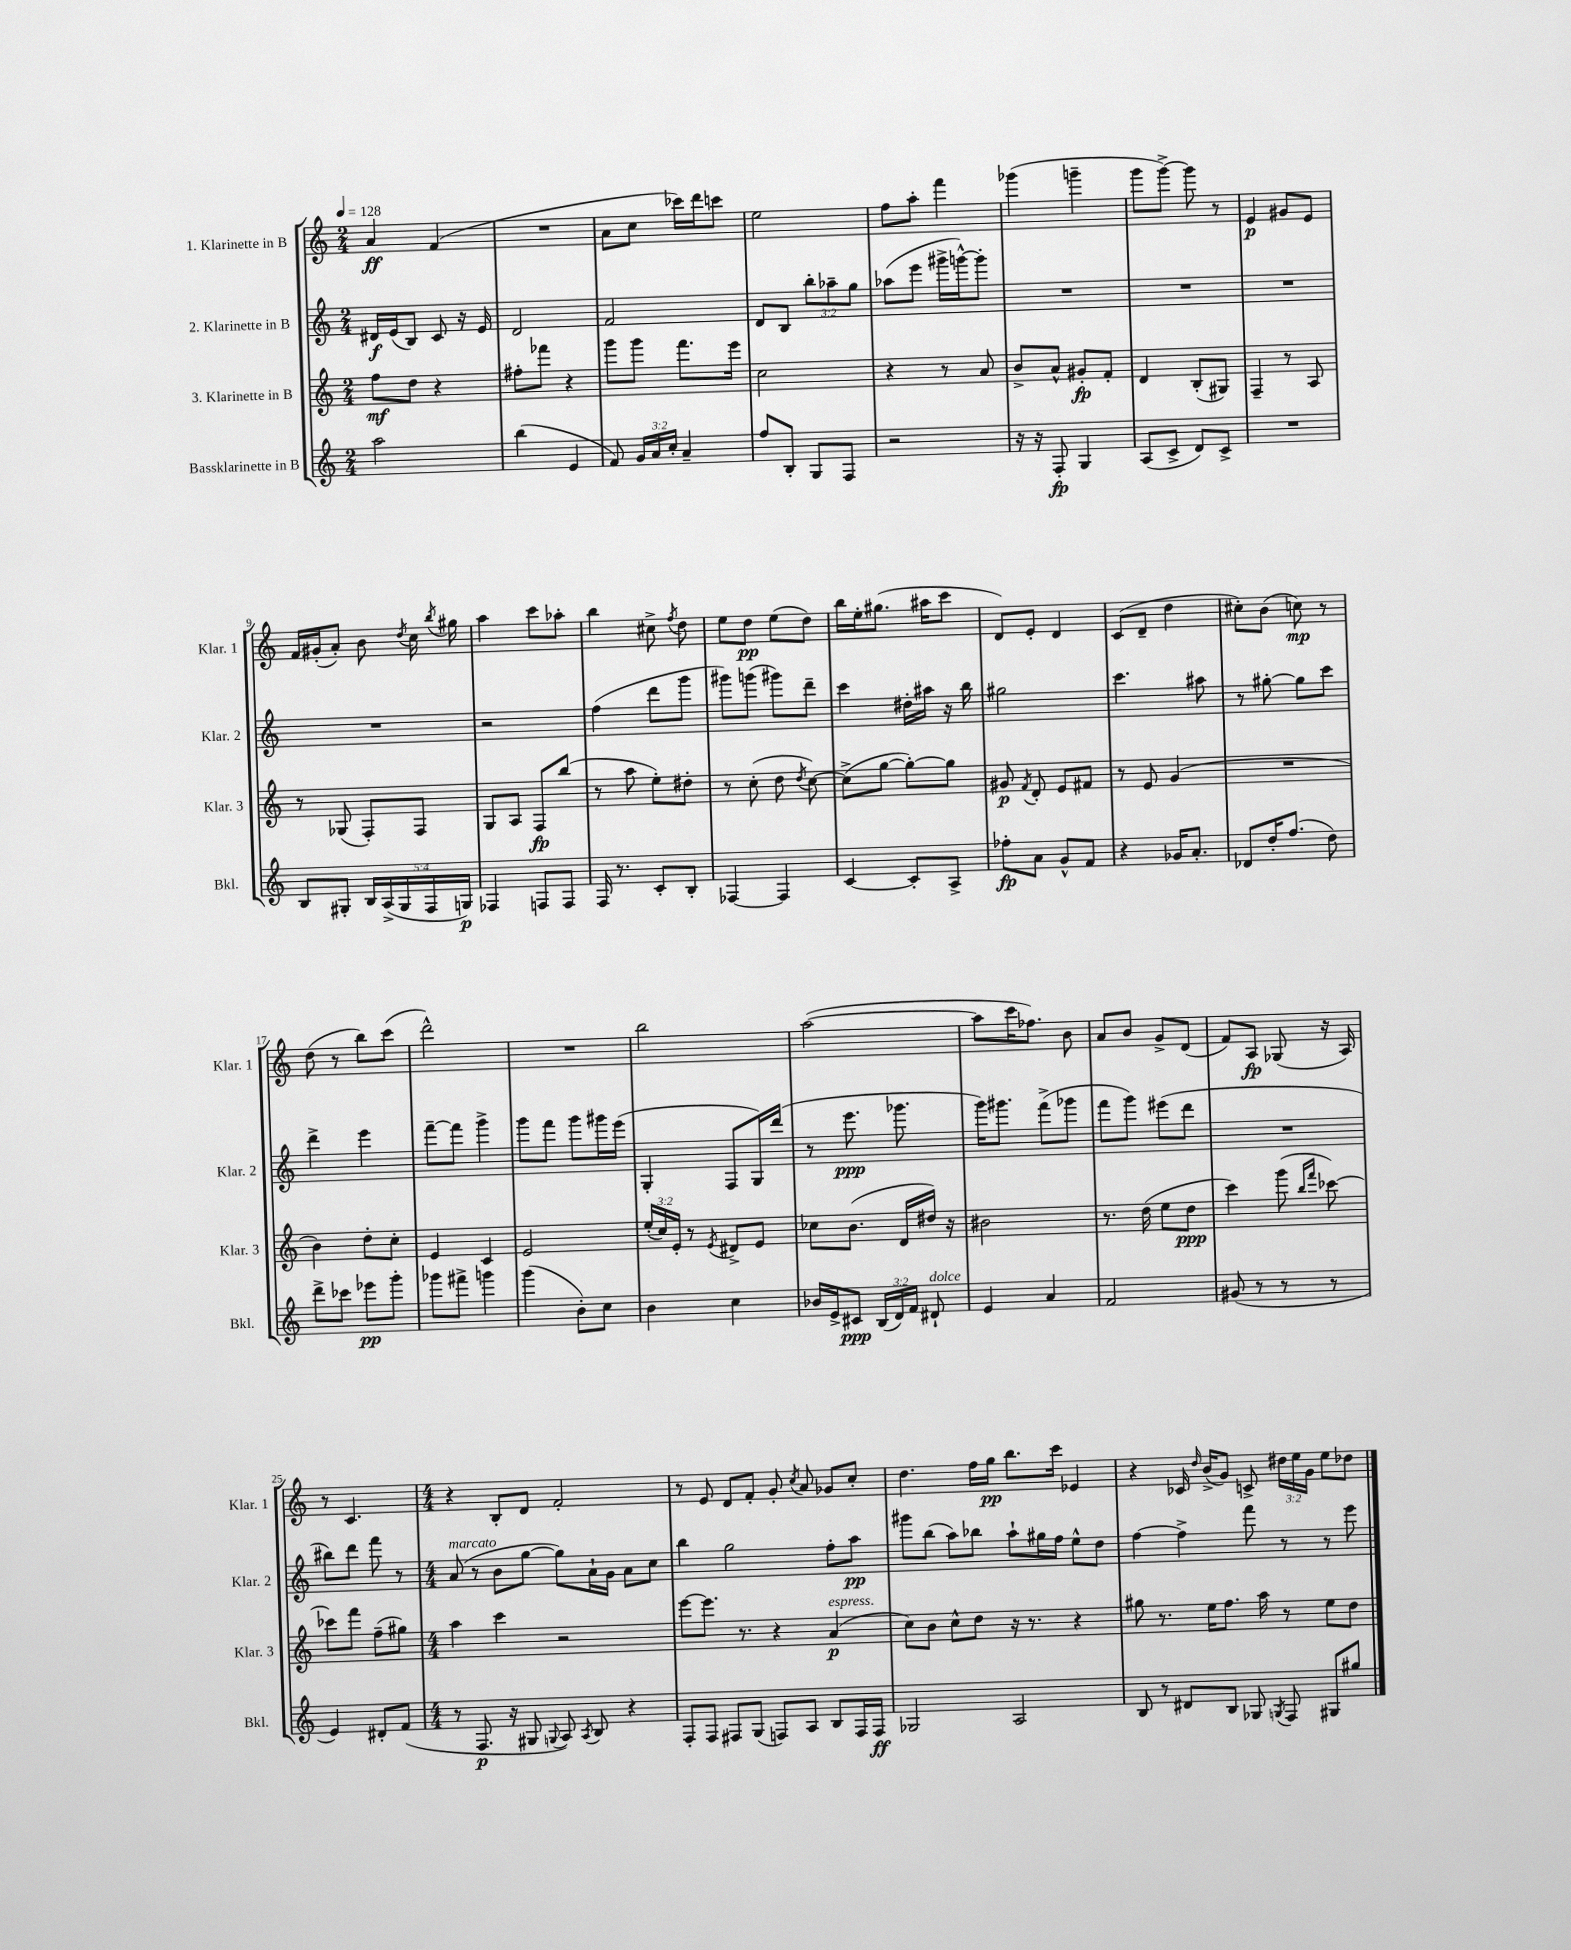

**kern	**dynam	**kern	**dynam	**kern	**dynam	**kern	**dynam
*part4	*part4	*part3	*part3	*part2	*part2	*part1	*part1
*staff4	*staff4	*staff3	*staff3	*staff2	*staff2	*staff1	*staff1
*I"Bassklarinette in B	*	*I"3. Klarinette in B	*	*I"2. Klarinette in B	*	*I"1. Klarinette in B	*
*I'Bkl.	*	*I'Klar. 3	*	*I'Klar. 2	*	*I'Klar. 1	*
*clefG2	*	*clefG2	*	*clefG2	*	*clefG2	*
*k[]	*	*k[]	*	*k[]	*	*k[]	*
*M2/4	*	*M2/4	*	*M2/4	*	*M2/4	*
*MM128	*	*MM128	*	*MM128	*	*MM128	*
=1	=1	=1	=1	=1	=1	=1	=1
2aa\	.	8ff\L	mf	16d#X/LL	f	4a/	ff
.	.	.	.	(16e/J	.	.	.
.	.	8dd\J	.	8B/J)	.	.	.
.	.	4r	.	8c/	.	(4f/	.
.	.	.	.	16r	.	.	.
.	.	.	.	16e/	.	.	.
=2	=2	=2	=2	=2	=2	=2	=2
(4bb\	.	8ff#X'\L	.	2d/	.	2r	.
.	.	8fff-X\J	.	.	.	.	.
4e/	.	4r	.	.	.	.	.
=3	=3	=3	=3	=3	=3	=3	=3
8f/)	.	8ggg\L	.	2f/	.	8a\L	.
24g/LL	.	8ggg\J	.	.	.	8cc\J	.
24a/	.	.	.	.	.	.	.
24cc'/JJ	.	.	.	.	.	.	.
4a~/	.	8.fff\L	.	.	.	16ccc-X\LL)	.
.	.	.	.	.	.	16ddd\J	.
.	.	.	.	.	.	8cccn\J	.
.	.	16eee\Jk	.	.	.	.	.
=4	=4	=4	=4	=4	=4	=4	=4
8ff/L	.	2cc\	.	8d/L	.	2ee\	.
8B'/J	.	.	.	8B/J	.	.	.
8G/L	.	.	.	12bb'\L	.	.	.
.	.	.	.	12aa-X~\	.	.	.
8F/J	.	.	.	.	.	.	.
.	.	.	.	12gg\J	.	.	.
=5	=5	=5	=5	=5	=5	=5	=5
2r	.	4r	.	(8aa-X\L	.	8ff\L	.
.	.	.	.	8eee\J	.	8aa'\J	.
.	.	8r	.	16ggg#X^\LL	.	4fff\	.
.	.	.	.	[16gggn^^\J)	.	.	.
.	.	8a/	.	8ggg'\J]	.	.	.
=6	=6	=6	=6	=6	=6	=6	=6
16r	.	8b^/L	.	2r	.	(4ggg-X\	.
16r	.	.	.	.	.	.	.
8F'/	fp	8a^^/J	.	.	.	.	.
4G/	.	8g#X'/L	fp	.	.	4gggn~\	.
.	.	8f'/J	.	.	.	.	.
=7	=7	=7	=7	=7	=7	=7	=7
(8A/L	.	4d/	.	2r	.	8ggg\L	.
8c^/J	.	.	.	.	.	[8ggg^\J)	.
8d/L)	.	(8B'/L	.	.	.	8ggg\]	.
8c^/J	.	8G#X/J)	.	.	.	8r	.
=8	=8	=8	=8	=8	=8	=8	=8
2r	.	4F~/	.	2r	.	4e/	p
.	.	8r	.	.	.	8g#X/L	.
.	.	8A/	.	.	.	8e/J	.
!!LO:LB:g=z
=9	=9	=9	=9	=9	=9	=9	=9
8B/L	.	8r	.	2r	.	16f/LL	.
.	.	.	.	.	.	(16g#X'/J	.
8G#X'/J	.	(8G-X/	.	.	.	8a'/J)	.
20B/LL	.	8F'/L)	.	.	.	8b\	.
(20A^/	.	.	.	.	.	.	.
20G#/	.	.	.	.	.	.	.
.	.	.	.	.	.	8qdd/	.
.	.	8F/J	.	.	.	16cc\	.
20F/	.	.	.	.	.	.	.
.	.	.	.	.	.	8qbb/	.
.	.	.	.	.	.	16gg#X\	.
20Gn/JJ)	p	.	.	.	.	.	.
=10	=10	=10	=10	=10	=10	=10	=10
4F-X/	.	8G/L	.	2r	.	4aa\	.
.	.	8A/J	.	.	.	.	.
8Fn/L	.	8F/L	fp	.	.	8ccc\L	.
8F/J	.	(8bb/J	.	.	.	8aa-X'\J	.
=11	=11	=11	=11	=11	=11	=11	=11
16F/	.	8r	.	(4ff\	.	4bb\	.
8.r	.	.	.	.	.	.	.
.	.	8aa\	.	.	.	.	.
8c'/L	.	8ee'\L)	.	8ddd\L	.	8cc#X^\	.
.	.	.	.	.	.	8qff/	.
8B'/J	.	8dd#X'\J	.	8ggg\J	.	8dd\	.
=12	=12	=12	=12	=12	=12	=12	=12
[4F-X/	.	8r	.	8ggg#X\L)	.	8ee\L	.
.	.	(8cc'\	.	(8gggn\J	.	8dd\J	pp
4F-/]	.	8dd\	.	8ggg#X\L)	.	(8ee\L	.
.	.	8qdd/	.	.	.	.	.
.	.	[8cc\)	.	8ddd~\J	.	8dd\J)	.
=13	=13	=13	=13	=13	=13	=13	=13
[4c/	.	(8cc^\L]	.	4ccc\	.	16bb\LL	.
.	.	.	.	.	.	16ee'\J	.
.	.	[8gg\J	.	.	.	(8.gg#X\J	.
8c'/L]	.	8gg'\L_)	.	16dd#X'\LL	.	.	.
.	.	.	.	16aa#X\JJ	.	16aa#X\KL	.
8A^/J	.	8gg\J]	.	16r	.	8ccc\J	.
.	.	.	.	16bb\	.	.	.
=14	=14	=14	=14	=14	=14	=14	=14
8ff-X'\L	fp	8g#X/	p	2gg#X\	.	8d/L)	.
.	.	8qf/	.	.	.	.	.
8a\J	.	8d'/	.	.	.	8e'/J	.
8g^^/L	.	8e/L	.	.	.	4d/	.
8f/J	.	8f#X/J	.	.	.	.	.
=15	=15	=15	=15	=15	=15	=15	=15
4r	.	8r	.	4.ccc\	.	(8c/L	.
.	.	8e/	.	.	.	8d~/J	.
16g-X/KL	.	(4g/	.	.	.	4dd\	.
8.a'/J	.	.	.	.	.	.	.
.	.	.	.	8aa#X\	.	.	.
=16	=16	=16	=16	=16	=16	=16	=16
8d-X/L	.	2r	.	8r	.	8cc#X'\L)	.
16dd'/K	.	.	.	[8gg#X'\	.	(8b\J	.
(8.ff/J	.	.	.	.	.	.	.
.	.	.	.	8gg#\L]	.	8ccn\)	mp
8dd\)	.	.	.	8ccc\J	.	8r	.
!!LO:LB:g=z
=17	=17	=17	=17	=17	=17	=17	=17
8ddd^\L	.	4b\)	.	4ddd^\	.	(8dd\	.
8ccc-X\J	.	.	.	.	.	8r	.
8eee-X\L	pp	8dd'\L	.	4eee\	.	8bb\L)	.
8ggg'\J	.	8cc'\J	.	.	.	(8ccc\J	.
=18	=18	=18	=18	=18	=18	=18	=18
8ggg-X\L	.	4e/	.	[8fff~\L	.	2ddd^^\)	.
8fff#X^\J	.	.	.	8fff\J]	.	.	.
4gggn\	.	4c/	.	4ggg^\	.	.	.
=19	=19	=19	=19	=19	=19	=19	=19
(4ggg\	.	2e/	.	8ggg\L	.	2r	.
.	.	.	.	8fff\J	.	.	.
8b'\L)	.	.	.	8ggg\L	.	.	.
8cc\J	.	.	.	16ggg#X\L	.	.	.
.	.	.	.	(16eee\JJ	.	.	.
=20	=20	=20	=20	=20	=20	=20	=20
4b\	.	(24ee'/LL	.	4G'/	.	2bb\	.
.	.	24cc/)	.	.	.	.	.
.	.	24e'/JJ	.	.	.	.	.
.	.	8r	.	.	.	.	.
.	.	8qe/	.	.	.	.	.
4cc\	.	8d#X^/L	.	8F/L	.	.	.
.	.	8e/J	.	16G/L)	.	.	.
.	.	.	.	(16ddd/JJ	.	.	.
=21	=21	=21	=21	=21	=21	=21	=21
16b-X/LL	.	8cc-X\L	.	8r	.	([2aa\	.
16e^/J	.	.	.	.	.	.	.
8c#X/J	ppp	(8.b\J	.	8.eee\	ppp	.	.
(24B/LL	.	.	.	.	.	.	.
24d/)	.	.	.	.	.	.	.
.	.	16d/LL	.	8.ggg-X\	.	.	.
24f/JJ	.	.	.	.	.	.	.
!LO:TX:a:i:t=dolce	!	!	!	!	!	!	!
8d#X`/	.	16dd#X/JJ)	.	.	.	.	.
.	.	16r	.	.	.	.	.
=22	=22	=22	=22	=22	=22	=22	=22
4e/	.	2b#X\	.	16ggg\KL)	.	8aa\L]	.
.	.	.	.	8.ggg#X\J	.	.	.
.	.	.	.	.	.	16ccc\K	.
.	.	.	.	.	.	8.ff-X\J)	.
4a/	.	.	.	(8fff^\L	.	.	.
.	.	.	.	8ggg-X\J	.	8b\	.
=23	=23	=23	=23	=23	=23	=23	=23
2f/	.	8.r	.	8fff\L	.	8a/L	.
.	.	.	.	8ggg\J)	.	8b/J	.
.	.	(16dd\	.	.	.	.	.
.	.	8ee\L	.	(8eee#X\L	.	8g^/L	.
.	.	8dd\J	ppp	8ddd\J	.	(8d/J	.
=24	=24	=24	=24	=24	=24	=24	=24
(8g#X/	.	4ccc\)	.	2r	.	8f/L)	.
8r	.	.	.	.	.	8A/J	fp
8r	.	(8ggg\	.	.	.	(8G-X/	.
.	.	16qqbb/LL	.	.	.	.	.
.	.	16qqfff/JJ	.	.	.	.	.
8r	.	[8ccc-X\)	.	.	.	16r	.
.	.	.	.	.	.	16A/)	.
!!LO:LB:g=z
=25	=25	=25	=25	=25	=25	=25	=25
4e/)	.	8ccc-X\L]	.	8bb#X\L)	.	8r	.
.	.	8fff\J	.	8ddd\J	.	4.c/	.
8d#X'/L	.	(8ff~\L	.	8fff\	.	.	.
(8f/J	.	8gg#X\J)	.	8r	.	.	.
=26	=26	=26	=26	=26	=26	=26	=26
*M4/4	*	*M4/4	*	*M4/4	*	*M4/4	*
!	!	!	!	!LO:TX:a:i:t=marcato	!	!	!
8r	.	4aa\	.	(8a/	.	4r	.
8.F/	p	.	.	8r	.	.	.
.	.	4ccc\	.	8b\L	.	8B'/L	.
16r	.	.	.	.	.	.	.
8G#X/	.	.	.	[8gg\J	.	8d/J	.
8qqGn/	.	.	.	.	.	.	.
8A/)	.	2r	.	8gg\L])	.	2f'/	.
8qA/	.	.	.	.	.	.	.
8B/	.	.	.	16a`\L	.	.	.
.	.	.	.	16g\JJ	.	.	.
4r	.	.	.	8a\L	.	.	.
.	.	.	.	8cc\J	.	.	.
=27	=27	=27	=27	=27	=27	=27	=27
8F'/L	.	[8eee\L	.	4bb\	.	8r	.
8F/J	.	8.eee\J]	.	.	.	8e/	.
8F#X/L	.	.	.	2gg\	.	8d/L	.
.	.	8.r	.	.	.	.	.
(8G/J	.	.	.	.	.	8f'/J	.
8Fn/L)	.	4r	.	.	.	8g'/	.
.	.	.	.	.	.	8qcc/	.
8A/J	.	.	.	.	.	8a/	.
!	!	!LO:TX:a:i:t=espress.	!	!	!	!	!
8B/L	.	(4a/	p	8ff'\L	.	8g-X/L	.
16F/L	.	.	.	8aa\J	pp	8cc'/J	.
16F/JJ	ff	.	.	.	.	.	.
=28	=28	=28	=28	=28	=28	=28	=28
2G-X/	.	8cc\L)	.	8ggg#X\L	.	4.dd\	.
.	.	8b\J	.	(8bb\J	.	.	.
.	.	8cc^^\L	.	8aa\L)	.	.	.
.	.	8dd\J	.	8bb-X\J	.	16ff\LL	.
.	.	.	.	.	.	16gg\JJ	pp
2A/	.	16r	.	8aa`\L	.	8.bb\L	.
.	.	8.r	.	.	.	.	.
.	.	.	.	16gg#X\L	.	.	.
.	.	.	.	16ff\JJ	.	16ccc\Jk	.
.	.	4r	.	8ee^^\L	.	4e-X/	.
.	.	.	.	8dd\J	.	.	.
=29	=29	=29	=29	=29	=29	=29	=29
8B/	.	8gg#X\	.	[4ff\	.	4r	.
8r	.	8.r	.	.	.	.	.
8d#X/L	.	.	.	4ff^\]	.	16c-X/	.
.	.	.	.	.	.	16qqdd/	.
.	.	16ee\KL	.	.	.	(16b^/KL	.
8B/J	.	8.ff\J	.	.	.	8g/J)	.
8G-X/	.	.	.	8fff\	.	8cn^/	.
.	.	16aa\	.	.	.	.	.
8qGn/	.	.	.	.	.	.	.
8F/	.	8r	.	8r	.	24dd#X\LL	.
.	.	.	.	.	.	24ee\	.
.	.	.	.	.	.	24g\JJ	.
8G#X/L	.	8ee\L	.	8r	.	8ee\L	.
8gg#X/J	.	8dd\J	.	8eee\	.	8dd-X\J	.
==	==	==	==	==	==	==	==
*-	*-	*-	*-	*-	*-	*-	*-
